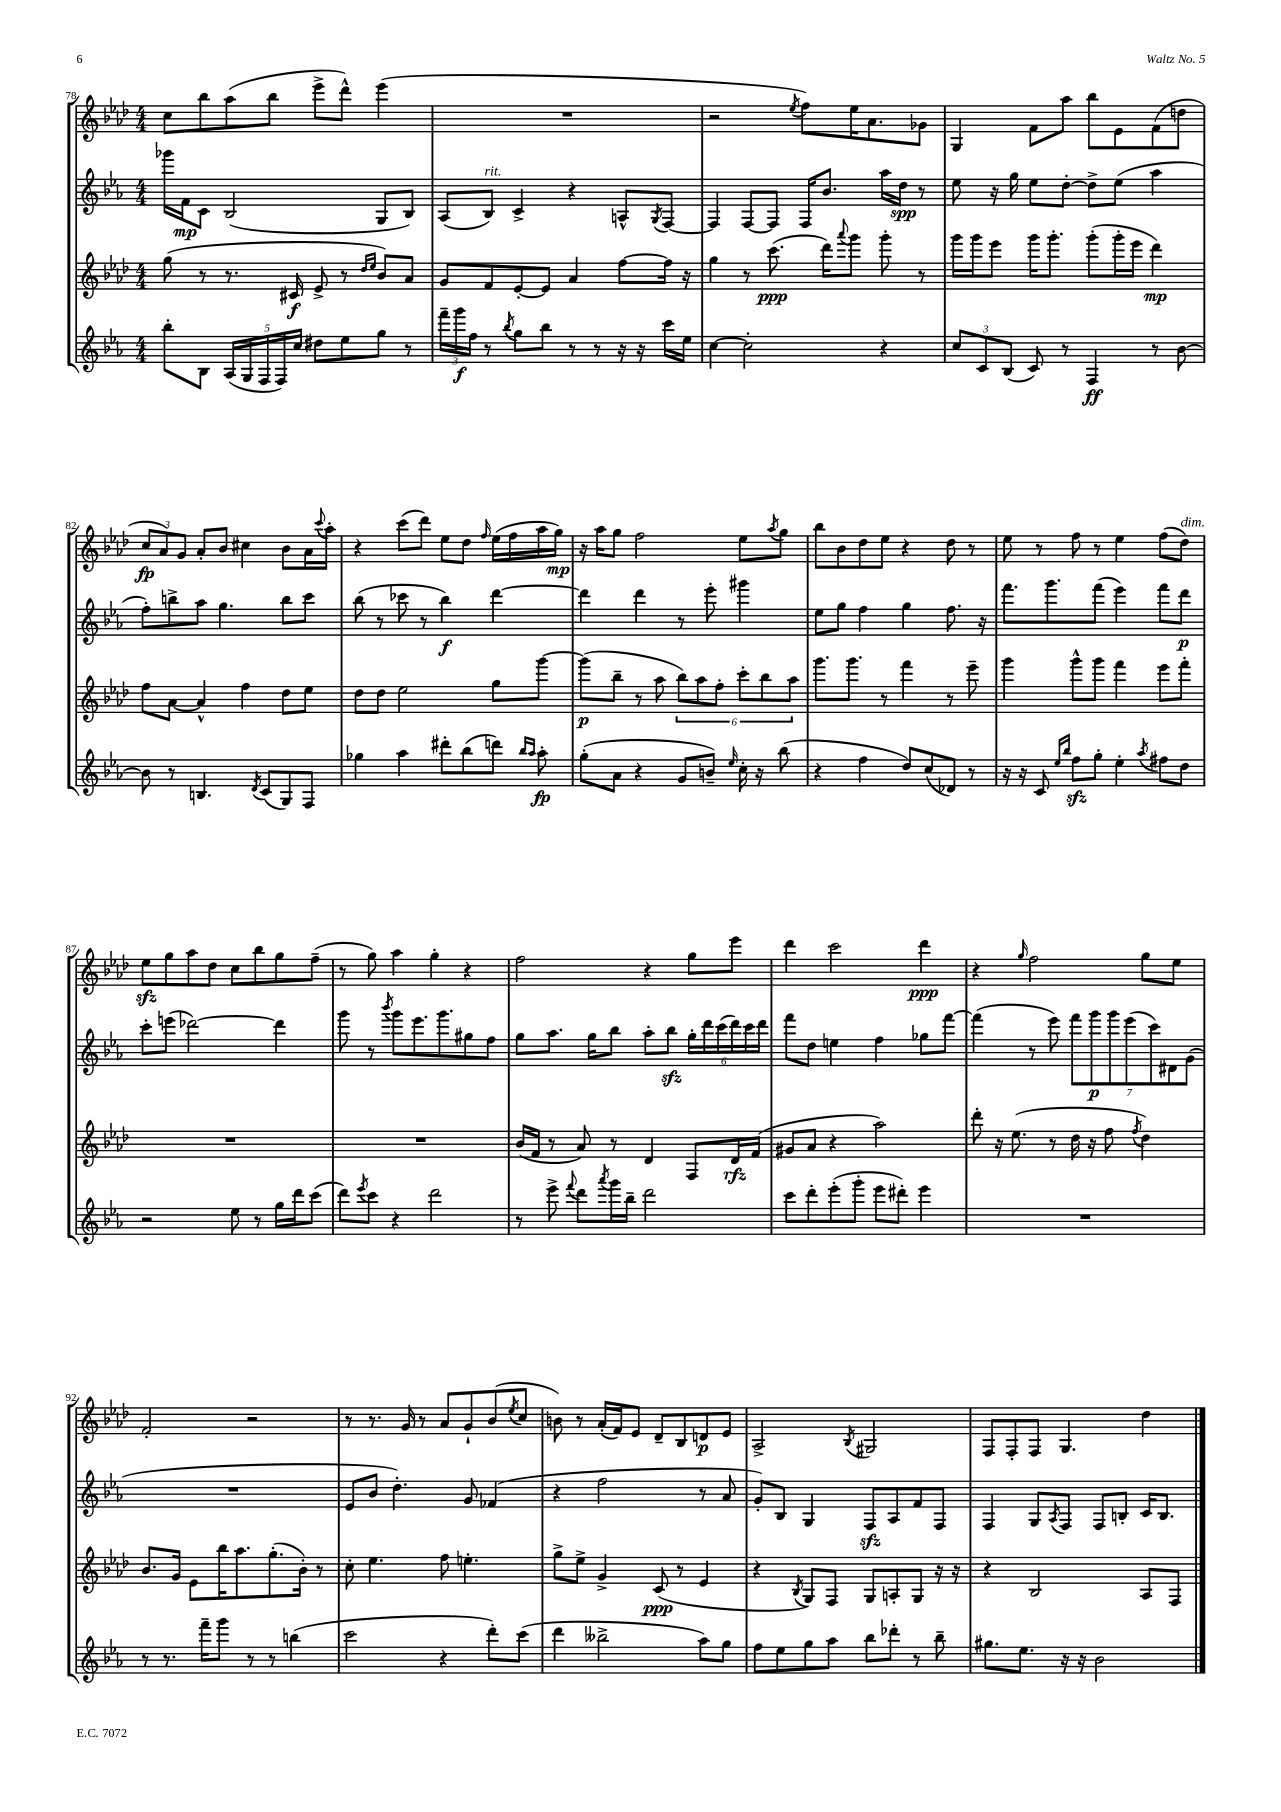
<<
\new StaffGroup <<
\new Staff = "s0" {
    \clef treble \key aes \major \numericTimeSignature \time 4/4
    c''8 bes''8 aes''8( bes''8 ees'''8-> des'''8-^) ees'''4( |
    R1 |
    r2 \acciaccatura { ees''8 } f''8) ees''16 aes'8. ges'8 |
    g4 f'8 aes''8 bes''8 ees'8 f'8( d''8 |
    \tuplet 3/2 { c''8\fp aes'8) g'8 } aes'8-. bes'8 cis''4 bes'8 aes'16 \appoggiatura { c'''8 } aes''16-. |
    r4 c'''8( des'''8) ees''8 des''8 \grace { f''16 } ees''16( f''16 aes''16 g''16\mp) |
    r16 aes''16 g''8 f''2 ees''8 \acciaccatura { aes''8 } g''8 |
    bes''8 bes'8 des''8 ees''8 r4 des''8 r8 |
    ees''8 r8 f''8 r8 ees''4 f''8( des''8^\markup { \italic "dim." }) |
    ees''8\sfz g''8 aes''8 des''8 c''8 bes''8 g''8 f''8--( |
    r8 g''8) aes''4 g''4-. r4 |
    f''2 r4 g''8 ees'''8 |
    des'''4 c'''2 des'''4\ppp |
    r4 \grace { g''16 } f''2 g''8 ees''8 |
    f'2-. r2 |
    r8 r8. g'16 r8 aes'8 g'8-! bes'8( \acciaccatura { ees''8 } c''8 |
    b'8) r8 aes'16-.( f'16) ees'8 des'8-- bes8 d'8\p ees'8 |
    aes2-> \acciaccatura { bes8 } gis2 |
    f8 f8-. f8 g4. des''4 \bar "|." |
}
\new Staff = "s1" {
    \clef treble \key ees \major \numericTimeSignature \time 4/4
    ges'''16 f'16\mp c'8 bes2( g8 bes8) |
    aes8( bes8^\markup { \italic "rit." }) c'4-> r4 a8-^ \acciaccatura { g8 } f8~ |
    f4 f8~ f8 f16 bes'8. aes''16 d''16\spp r8 |
    ees''8 r16 g''16 ees''8 d''8~-. d''8-> ees''8( aes''4 |
    f''8-.) b''8-> aes''8 g''4. b''8 c'''8 |
    bes''8( r8 ces'''8 r8 bes''4\f) d'''4~ |
    d'''4 d'''4 r8 ees'''8-. gis'''4 |
    ees''8 g''8 f''4 g''4 f''8. r16 |
    f'''8. g'''8. f'''8( ees'''4) f'''8 d'''8\p |
    c'''8-. e'''8( des'''2~) des'''4 |
    g'''8 r8 \acciaccatura { bes'''8 } g'''8 ees'''8. g'''8. gis''8 f''8 |
    g''8 aes''8. g''16 bes''8 aes''8-. bes''8\sfz \tuplet 6/4 { g''16-. d'''16 c'''16( d'''16) c'''16 d'''16 } |
    f'''8 d''8 e''4 f''4 ges''8 f'''8~ |
    f'''4( r8 ees'''8) \tuplet 7/4 { f'''8 g'''8\p g'''8 ees'''8( c'''8) dis'8 g'8( } |
    R1 |
    ees'8 bes'8 d''4.-.) g'8 fes'4( |
    r4 f''2 r8 aes'8 |
    g'8-.) bes8 g4 f8\sfz aes8 f'8 f8 |
    f4 g8 \acciaccatura { aes8 } f8 f8 b8-. c'16 b8. \bar "|." |
}
\new Staff = "s2" {
    \clef treble \key aes \major \numericTimeSignature \time 4/4
    g''8( r8 r8. cis'16\f ees'8-> r8 \grace { des''16 ees''16 } bes'8) aes'8 |
    g'8 f'8 ees'8~-. ees'8 aes'4 f''8~ f''16 r16 |
    g''4 r8 c'''8.\ppp( des'''16) \appoggiatura { aes'''8 } g'''8 g'''8-. r8 |
    g'''16 g'''16 ees'''8 g'''16 g'''8.-. g'''8-.( g'''16-. ees'''16 des'''4\mp) |
    f''8 aes'8~ aes'4-^ f''4 des''8 ees''8 |
    des''8 des''8 ees''2 g''8 g'''8~ |
    g'''8\p( bes''8-- r8 aes''8 \tuplet 6/4 { bes''8) aes''8 f''8-. c'''8-. bes''8 aes''8 } |
    g'''8. g'''8. r8 f'''4 r8 ees'''8-- |
    g'''4 g'''8-^ g'''8 f'''4 ees'''8 f'''8-. |
    R1 |
    R1 |
    bes'16( f'16 r8 aes'8) r8 des'4 f8 des'16\rfz f'16( |
    gis'8 aes'8 r4 aes''2) |
    des'''8-. r16 ees''8.( r8 des''16 r16 f''8 \acciaccatura { f''8 } des''4) |
    bes'8. g'16 ees'8 bes''16 aes''8. g''8.-.( bes'16-.) r8 |
    c''8-. ees''4. f''8 e''4.-. |
    g''8-> ees''8-> g'4-> c'8\ppp( r8 ees'4 |
    r4 \acciaccatura { bes8 } g8) f8 g8 a8-. g8 r16 r16 |
    r4 bes2 aes8 f8 \bar "|." |
}
\new Staff = "s3" {
    \clef treble \key ees \major \numericTimeSignature \time 4/4
    bes''8-. bes8 \tuplet 5/4 { aes16( g16 f16 f16) c''16 } dis''8 ees''8 g''8 r8 |
    \tuplet 3/2 { f'''16-- g'''16\f f''16 } r8 \acciaccatura { bes''8 } g''8 bes''8 r8 r8 r16 r16 c'''16 ees''16 |
    c''4~ c''2-. r4 |
    \tuplet 3/2 { c''8 c'8 bes8( } c'8) r8 f4\ff r8 bes'8~ |
    bes'8 r8 b4. \acciaccatura { d'8 } c'8( g8) f8 |
    ges''4 aes''4 dis'''8-. bes''8( d'''8) \grace { bes''16 aes''16 } aes''8-.\fp |
    g''8-.( aes'8 r4 g'8 b'8--) \grace { ees''16 } c''16-. r16 bes''8( |
    r4 f''4 d''8) c''8( des'8) r8 |
    r16 r16 c'8 \grace { ees''16 bes''16 } f''8\sfz g''8-. ees''4-. \acciaccatura { aes''8 } fis''8 d''8 |
    r2 ees''8 r8 g''16 d'''16 c'''8( |
    d'''8) \acciaccatura { ees'''8 } c'''8 r4 d'''2 |
    r8 ees'''8-> \appoggiatura { f'''8 } d'''8 \acciaccatura { aes'''8 } g'''16 bes''16-- d'''2 |
    c'''8 d'''8-. ees'''8-.( g'''8-. ees'''8 dis'''8-.) ees'''4 |
    R1 |
    r8 r8. f'''16-- g'''8 r8 r8 b''4( |
    c'''2 r4 d'''8-.) c'''8( |
    d'''4 beses''2-> aes''8) g''8 |
    f''8 ees''8 g''8 aes''8 bes''8 des'''8-. r8 bes''8-- |
    gis''8. ees''8. r16 r16 bes'2 \bar "|." |
}
>>
>>
\layout { \context { \Score currentBarNumber = #78 } }
